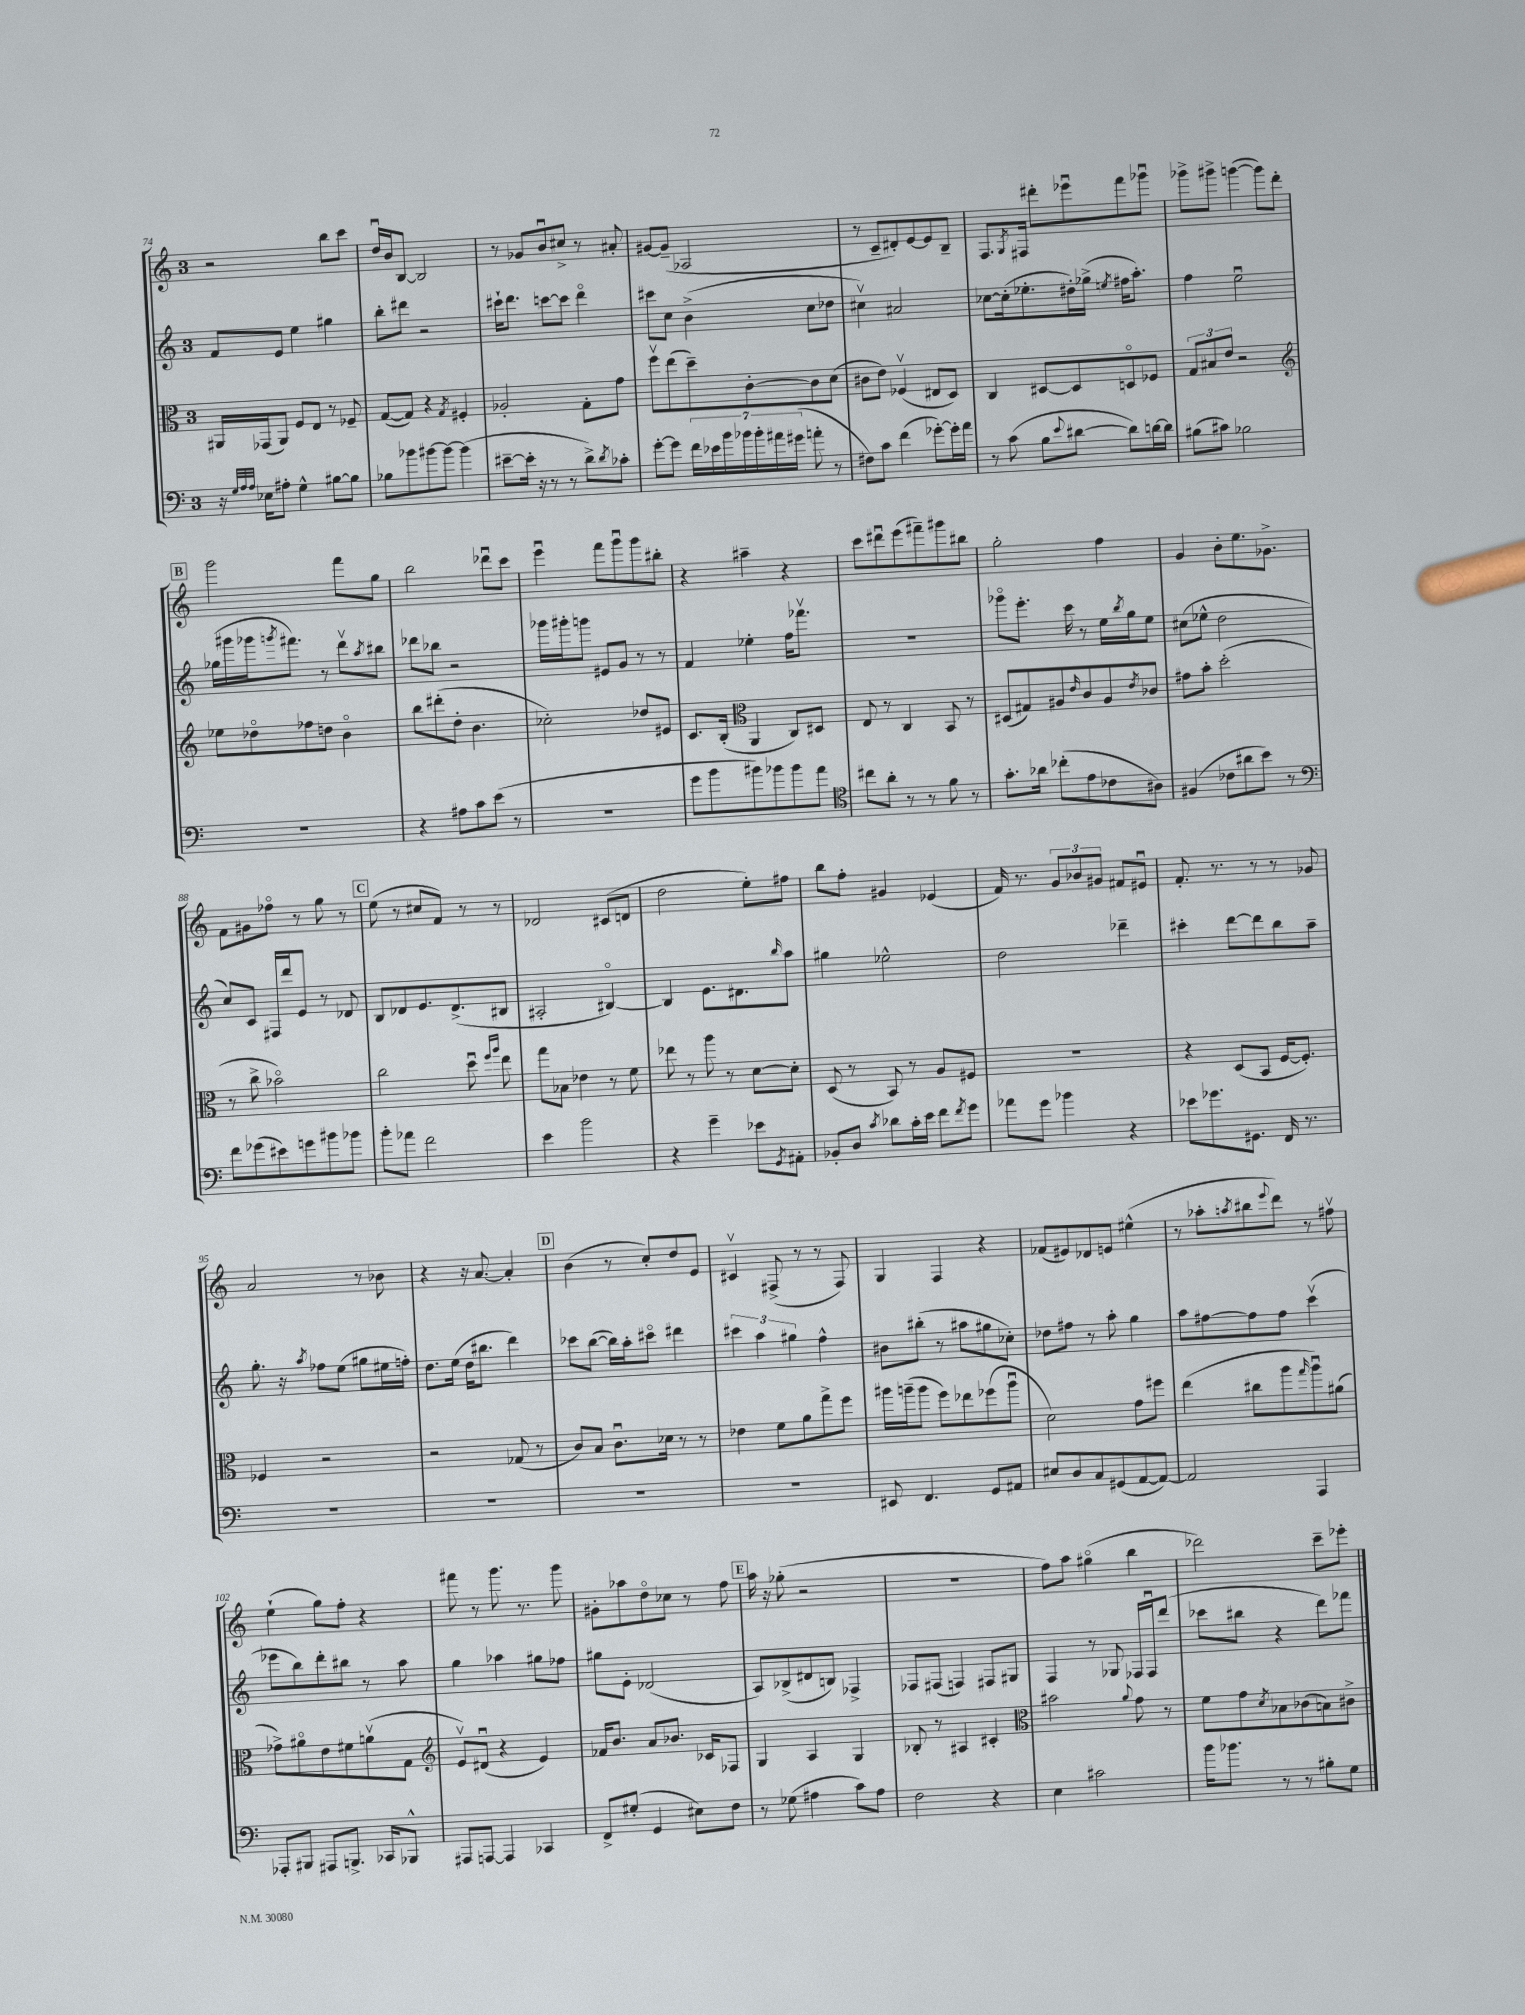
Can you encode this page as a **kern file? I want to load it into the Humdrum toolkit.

**kern	**kern	**kern	**kern
*staff4	*staff3	*staff2	*staff1
*clefF4	*clefC3	*clefG2	*clefG2
*k[]	*k[]	*k[]	*k[]
*M3/4	*M3/4	*M3/4	*M3/4
16r	16AA#	8f	2r
32qqG	.	.	.
32qqA	.	.	.
32qqA	.	.	.
16E-	(16GG-	.	.
8A#'	8AA#)	8e	.
4G^^	8F	4ee	.
.	8E	.	.
[8B#	8r	4gg#	8bb
8B#]	8F-~	.	8ccc
=	=	=	=
8B-	([8G	8bb'	16ddu
.	.	.	16b
8b-	8G])	8ddd#	[8B
[8b#	4r	2r	2B]
8b#_	.	.	.
.	8qG	.	.
(4b#]	4F#'	.	.
=	=	=	=
[8e#~	2A-'	16ccc#`	8r
.	.	8.ddd	.
16e#']	.	.	8g-
16r	.	.	.
8r	.	[8ccc	8bu
8r	.	8ccc]	8cc#^
8d^)	8G'	4dddo	8r
8qd	.	.	.
8c-'	8g	.	8a#'
=	=	=	=
[8g'	8ffv	8ccc#	[8g#
8g]	(8ee	8cc	(8g#~]
28f	8dd~)	(4b^	2A-
28e-	.	.	.
28b	.	.	.
28b-	.	.	.
.	[8c'	.	.
28b-'	.	.	.
28a#	.	.	.
(28g#	.	.	.
8a'	8c]	8cc	.
8r	(8d	8dd-	.
=	=	=	=
8F#)	8c#	4cc#v)	8r
8c	8e)	.	8c~
(4f	(4F-v	2a#	8d#')
.	.	.	[8e
[8g-')	8E#	.	8e]
16g-']	8D)	.	8B~
16a	.	.	.
=	=	=	=
8r	4C	[8cc-	8.F
(8c	.	(16cc-']	.
.	.	.	8qG
.	.	8.ee-'	16F#
8B	[8D#	.	8ddd#'
8qqe	.	.	.
[8d#	8D#]	16dd#')	8eee-u
.	.	(16gg-^	.
.	.	8qee	.
8d#])	8Do	16ff#	8fff
.	.	8.aa')	.
[16d	8F-	.	8ggg-u
16d]	.	.	.
=	=	=	=
(8B#	12G	4ff	8ggg-^
.	12B#	.	.
8c#)	.	.	8ggg#^
.	12e	.	.
2B-	2r	2eeu	([4ggg
.	.	.	8ggg])
.	.	.	8ddd'
=	=	=	=
*	*clefG2	*	*
2.r	8ee-	(16gg-	2ggg
.	.	16ggg#	.
.	8dd-o	16ggg-	.
.	.	8qggg	.
.	.	8.fff#)	.
.	8ff-	.	.
.	8dd	8r	.
.	4bo	8dddv	8fff
.	.	8qaa	.
.	.	8bb#	8gg
=	=	=	=
4r	8bb	8ddd-	2bb
.	(8ddd#'	8bb-	.
8A#	8dd'	2r	.
8c	4.b	.	.
(8e	.	.	8ddd-u
8r	.	.	8ccc
=	=	=	=
2.r	2cc-')	16ggg-	4eeeu
.	.	16ggg#'	.
.	.	8ggg	.
.	.	8e#	8fff
.	.	8g	8gggu
.	8dd-	8r	8ggg
.	8e#	8r	8bb#'
=	=	=	=
8g	8.c	4f	4r
8b	.	.	.
.	(16B'	.	.
*	*clefC3	*	*
8b#)	4AA	4ee-'	4aa#~
8b-	.	.	.
8b-	8C)	16ff	4r
.	.	8.fff-v	.
8a	8D#	.	.
=	=	=	=
*clefC4	*	*	*
8cc#	8E	2.r	8ccc
8a'	8r	.	8ddd#u
8r	4C	.	(8eee
8r	.	.	8fff#~)
8f	8BB	.	8ggg#
8r	8r	.	8bb#
=	=	=	=
8.g'	(8D#	8ggg-o	2gg'
.	8G#)	8.eee'	.
16a-	.	.	.
(8cc-'	8A#	.	.
.	.	16ccc	.
.	16qqe	.	.
8e	8c	8r	.
8c-	8A#	16ee	4ff
.	.	8qbb	.
.	.	16gg	.
.	8qe	.	.
8A#)	8c-	8ee	.
=	=	=	=
(4F#	8g#	(8cc#	4g
.	8b'	8ee-^^	.
8c-	(2dd'	2dd	8b'
8a#	.	.	8.ee
8b)	.	.	.
.	.	.	8.g-^
8r	.	.	.
=	=	=	=
*clefF4	*	*	*
8f	8r	8cc)	8f
(8g-	8cc^	8c	8g#
8e#)	2b-o)	16F#	8ff-o
.	.	16ddd	.
8g	.	8e	8r
8b#	.	8r	8gg
8b-	.	8d-	8r
=	=	=	=
8b'	2cc	8B	(8ee
8a-	.	8d-	8r
2f	.	8.e	8cc#
.	.	.	8f)
.	.	(8.d-^	.
.	8ddu	.	8r
.	16qqff	.	.
.	16qqaa	.	.
.	8ee	8B#	8r
=	=	=	=
4e	8gg	2A#'	2d-
.	8B-	.	.
2b	4e-	.	.
.	8r	[4B#o)	(8c#
.	8f	.	8d
=	=	=	=
4r	8ee-	4B#]	2dd
.	8r	.	.
4g~	8aa	8.e	.
.	8r	.	.
.	.	8.d#	.
8e-	[8d	.	8ee')
8qGG	.	16qqbb	.
8AA#'	8d']	8aa	8ff#
=	=	=	=
8BB-'	(8D	4gg#	8bb
8D	8r	.	8ff'
8qc	.	.	.
8d-	8BB)	2ee-^^	4g#
16c'	8r	.	.
16e	.	.	.
8f	8A	.	(4e-
8qf	.	.	.
8g	8F#	.	.
=	=	=	=
8a-	2.r	2dd	16f)
.	.	.	8.r
8g	.	.	.
4b-	.	.	12g
.	.	.	12b-
.	.	.	12g#
4r	.	4ddd-~	8f#
.	.	.	8e#u
=	=	=	=
8e-	4r	4ccc#'	8.f'
8.g-	.	.	.
.	.	.	8.r
.	(8D	[8ddd	.
8.GG#	.	.	.
.	8BB	8ddd]	8r
16FF	[16F	8bb	8r
8.r	8.F'])	.	.
.	.	8aa~	8g-
=	=	=	=
2.r	4F-	8.gg'	2a
.	.	16r	.
.	.	8qaa	.
.	2r	8ff-	.
.	.	(8ee	.
.	.	8gg#	8r
.	.	16ee#	8b-
.	.	16ff')	.
=	=	=	=
2.r	2r	8.dd	4r
.	.	(16ee	.
.	.	16dd	16r
.	.	8.bb#	[8.a
.	(8G-	4ddd)	4a']
.	8r	.	.
=	=	=	=
2.r	8c)	8ccc-	(4b
.	8B	([8bb	.
.	8.cu	16bb])	8r
.	.	16aa'	.
.	.	8ccc#o	8cc')
.	16d-	.	.
.	8r	4ddd#	8dd
.	8r	.	8e
=	=	=	=
2.r	4e-	6ccc#	4c#v
.	.	6aa	.
.	8f	.	(8F#^
.	.	6gg#	.
.	8a	.	8r
.	8gg^	4ff^^	8r
.	8ff	.	8F#)
=	=	=	=
8EE#	16aa#	8b#	4G
.	(16aa~	.	.
4.FF	8aa	(8bb#'	.
.	8ff)	8r	4F
.	8ee-	8aa#	.
8GG	(8ff-	8gg#	4r
8AA#	8aau	8cc-')	.
=	=	=	=
8E#	2d)	8dd-	(8f-
8D	.	8ff#	8e#)
8C	.	8r	8d-
(8GG#	.	8aa'	8e
[8AA	8g	4gg	(4ee#^^
8AA_)	8ff#	.	.
=	=	=	=
2AA]	(4ee	8aa	8r
.	.	[8ff#	8aa-'
.	.	.	8qaa
.	8cc#	8ff#]	8bb#
.	.	.	8qqeee
.	8aa	8ff#	8ddd)
.	16qqgg	.	.
4AAA	8aau)	(4cccv	8r
.	(8a#	.	8ff#v
=	=	=	=
8AAA-'	8g-^)	8eee-	(4ee`
8BBB#	8a#o	8bb)	.
8AAA#	8e	8ddd'	8gg)
8.BBB^	8f#	8bb#	8ff'
.	(8av	8r	4r
16CC-	.	.	.
8BBB-^^	8G	8aa	.
=	=	=	=
*	*clefG2	*	*
8AAA#	8ev)	4gg	8fff#
[8AAA	(8d#u	.	8r
4AAA]	4r	4aa-	8.ggg
.	.	.	8.r
4CC-	4e)	8gg#	.
.	.	8ff-	8ggg
=	=	=	=
8FF^	16f-	8gg#	8g#'
.	8.b	.	.
(8G#'	.	8e'	8aa-
4GG	8a	(2d-	8ddo
.	8.b-	.	8cc-
8E#)	.	.	8r
.	16c-	.	.
8F	8F-	.	8ff
=	=	=	=
8r	4G	8A)	16aa
.	.	.	16r
(8G-	.	(8B-^	(8gg-'
4A#	4A	8d#	2r
.	.	8B)	.
8c)	4G	4F-^	.
8A#	.	.	.
=	=	=	=
2F	8B-'	8F-	2.r
.	8r	(8F#	.
.	4A#	4F)	.
4r	4c#'	8F#	.
.	.	8G#	.
=	=	=	=
*	*clefC3	*	*
4E	2b#	4F	8ff)
.	.	.	8aa
2c#	.	8r	(4gg#o
.	.	8G-	.
.	8qqa	.	.
.	8g	16F-	4bb
.	.	16F-u	.
.	8r	(8ddd	.
=	=	=	=
16b	8f	8ccc-	2ddd-)
8.b-	.	.	.
.	8g	8bb#	.
.	8qd	.	.
8r	8B-	4r	.
8r	(8c-	.	.
8B#'	8B)	8ddd)	8ccc~
8G	8c#^	8fff-	8eee-'
==	==	==	==
*-	*-	*-	*-
